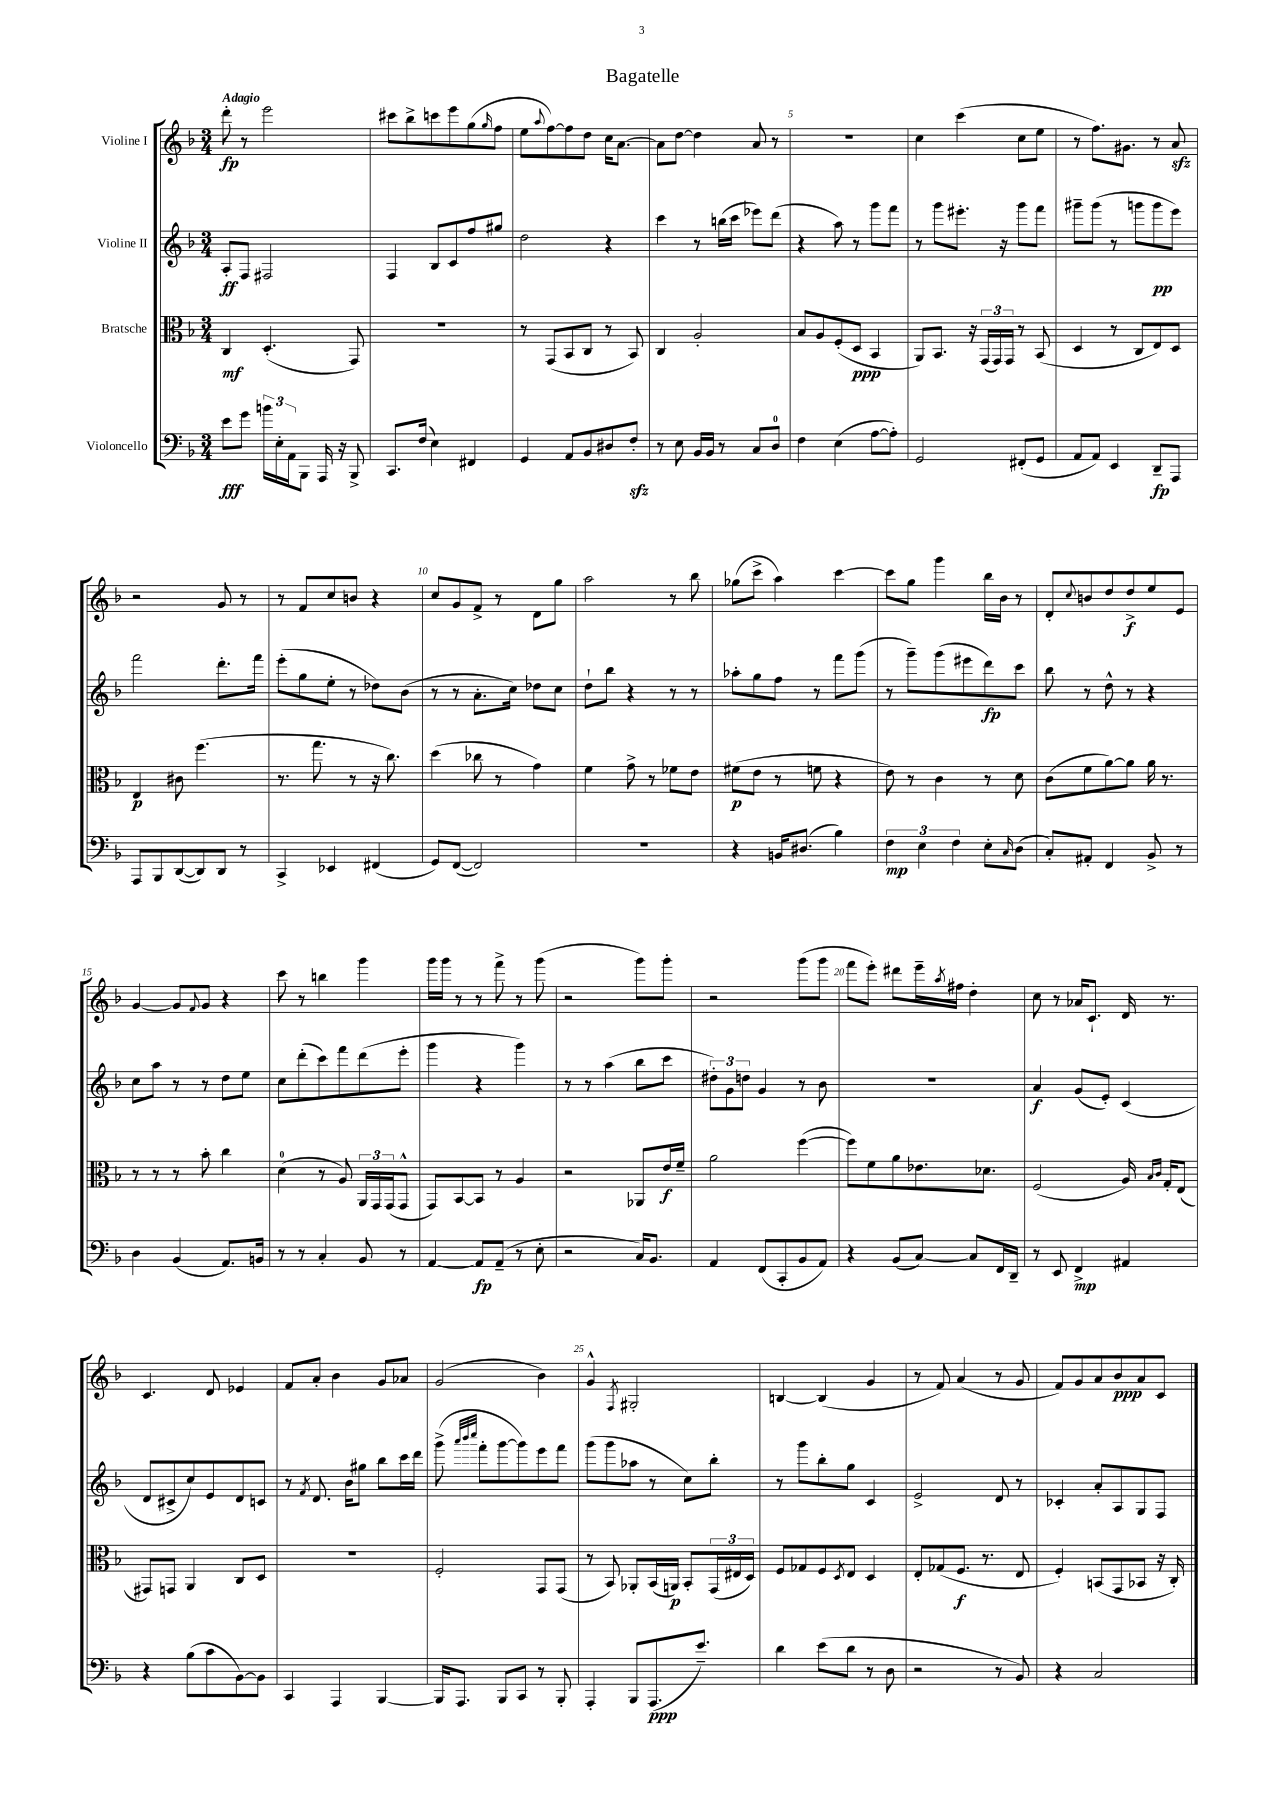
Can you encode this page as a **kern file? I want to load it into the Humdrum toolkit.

**kern	**kern	**kern	**kern
*staff4	*staff3	*staff2	*staff1
*clefF4	*clefC3	*clefG2	*clefG2
*k[b-]	*k[b-]	*k[b-]	*k[b-]
*M3/4	*M3/4	*M3/4	*M3/4
8e	4C	8A'	8ddd'
8g	.	8F	8r
24b	(4.D'	2F#	2eee
24E'	.	.	.
24AA	.	.	.
8BBB-	.	.	.
16AAA	.	.	.
16r	.	.	.
8BBB-^	8GG)	.	.
=	=	=	=
8.CC	2.r	4F	8ccc#
.	.	.	8bb-^
(16F	.	.	.
4E)	.	8B-	8ccc
.	.	8c	8eee
4FF#	.	8ff	(8gg
.	.	.	16qqgg
.	.	8gg#	8ff
=	=	=	=
4GG	8r	2dd	8ee
.	.	.	8qqaa
.	(8GG	.	[8ff)
8AA	8BB-	.	8ff]
8BB-	8C	.	8dd
8D#	8r	4r	16cc
.	.	.	[8.a
8F'	8BB-)	.	.
=	=	=	=
8r	4C	4ccc	8a]
8E	.	.	[8dd
16BB-	2A'	8r	4dd]
16BB-	.	.	.
8r	.	(16bb	.
.	.	16ccc	.
8C	.	8eee-)	8a
8D	.	(8ddd	8r
=	=	=	=
4F	8B-	4r	2.r
.	8A	.	.
(4E	(8F'	8aa)	.
.	8D	8r	.
[8A	4BB-	8ggg	.
8A'])	.	8fff	.
=	=	=	=
2GG	8AA)	8r	4cc
.	8.BB-	8ggg	.
.	.	8.eee#'	(4ccc
.	16r	.	.
.	(24GG	.	.
.	24GG)	.	.
.	.	16r	.
.	24GG	.	.
(8FF#'	8r	8ggg	8cc
8GG	(8BB-	8fff	8ee
=	=	=	=
8AA	4D	8ggg#~	8r
8AA)	.	(8ggg#	8.ff)
4EE	8r	8r	.
.	.	.	8.g#
.	8C	8ggg	.
8DD~	8E)	8ggg	8r
8AAA	8D	8eee)	8a
=	=	=	=
8AAA	4E	2fff	2r
8BBB-	.	.	.
([8DD	8c#	.	.
8DD])	(4.ff	.	.
8DD	.	8.ddd'	8g
8r	.	.	8r
.	.	16fff	.
=	=	=	=
4CC^	8.r	(8eee'	8r
.	.	8gg	8f
.	8.gg	.	.
4EE-	.	8ee'	8cc
.	8r	8r	8b
(4FF#	16r	8dd-)	4r
.	8.cc)	.	.
.	.	(8b-	.
=	=	=	=
8GG)	(4dd	8r	8cc
([8FF	.	8r	8g
2FF])	8cc-	8.a'	8f^
.	8r	.	8r
.	.	16cc)	.
.	4g)	8dd-	8d
.	.	8cc	8gg
=	=	=	=
2.r	4f	8dd`	2aa
.	.	8bb-	.
.	8g^	4r	.
.	8r	.	.
.	8f-	8r	8r
.	8e	8r	8bb-
=	=	=	=
4r	(8f#	8aa-'	(8gg-
.	8e	8gg	8ccc^
16BB	8r	8ff	4aa)
(8.D#	.	.	.
.	8f	8r	.
4B-)	4r	8fff	[4ccc
.	.	(8ggg	.
=	=	=	=
6F	8e)	8r	8ccc]
.	8r	8ggg~)	8gg
6E	.	.	.
.	4c	(8ggg	4ggg
6F	.	.	.
.	.	8eee#	.
8E'	8r	8ddd)	16bb-
.	.	.	16b-
16qqC	.	.	.
(8D	8d	8ccc	8r
=	=	=	=
8C')	(8c	8bb-	8d'
.	.	.	8qqcc
8AA#'	8f	8r	8b
4FF	[8a)	8dd^^	8dd
.	8a]	8r	8dd^
8BB-^	16a	4r	8ee
.	8.r	.	.
8r	.	.	8e
=	=	=	=
4D	8r	8cc	[4g
.	8r	8aa	.
(4BB-	8r	8r	8g]
.	.	.	8qqf
.	8b-'	8r	8g
8.AA)	4cc	8dd	4r
.	.	8ee	.
16BB	.	.	.
=	=	=	=
8r	(4d	8cc	8ccc
8r	.	(8ddd'	8r
4C'	8r	8ccc)	4bb
.	8A)	8fff	.
8BB-	24AA	(8ddd	4ggg
.	24GG	.	.
.	(24GG	.	.
8r	8GG^^	8eee'	.
=	=	=	=
[4AA	8GG)	4ggg	16ggg
.	.	.	16ggg
.	[8BB-	.	8r
8AA]	8BB-]	4r	8r
(8AA~	8r	.	8fff^
8r	4A	4ggg)	8r
8E'	.	.	(8ggg
=	=	=	=
2r	2r	8r	2r
.	.	8r	.
.	.	(4aa	.
16C)	8AA-	8bb-	8ggg)
8.BB-	.	.	.
.	16e	8ccc	8ggg'
.	16f~	.	.
=	=	=	=
4AA	2a	12dd#')	2r
.	.	12g	.
.	.	12dd	.
(8FF	.	4g	.
8CC'	.	.	.
8BB-	([4ff	8r	(8ggg
8AA)	.	8b-	8ggg
=	=	=	=
4r	8ff])	2.r	8fff
.	8f	.	8eee')
(8BB-	8a	.	8ddd#
[8C)	8.e-	.	16eee~
.	.	.	8qaa
.	.	.	16ff#
8C]	.	.	4dd'
.	8.d-	.	.
16FF	.	.	.
16DD~	.	.	.
=	=	=	=
8r	(2F	4a	8cc
8EE	.	.	8r
4FF^	.	(8g	16a-
.	.	.	8.c`
.	.	8e')	.
4AA#	16A)	(4c	16d
.	16qqB-	.	.
.	16qqc	.	.
.	16G'	.	8.r
.	(8E	.	.
=	=	=	=
4r	8GG#)	8d	4.c
.	8GG	8c#^	.
(8B-	4AA	8cc)	.
8c	.	8e	8d
[8BB-)	8C	8d	4e-
8BB-]	8D	8c	.
=	=	=	=
4CC	2.r	8r	8f
.	.	8qf	.
.	.	8.d	8a'
4AAA	.	.	4b-
.	.	16b-	.
.	.	8gg#	.
[4BBB-	.	8bb-	8g
.	.	16ccc	8a-
.	.	16ddd	.
=	=	=	=
16BBB-]	2F'	(8ggg^	(2g
8.AAA	.	.	.
.	.	32qqaaa	.
.	.	32qqbbb-	.
.	.	32qqcccc	.
.	.	8fff'	.
8BBB-	.	[8ggg	.
8CC	.	8ggg])	.
8r	8GG	8eee	4b-)
8BBB-'	(8GG	8fff	.
=	=	=	=
4AAA'	8r	(8ggg	4g^^
.	8BB-)	8ggg	.
.	.	.	8qF
8BBB-	8AA-'	8aa-	2G#'
(8.AAA	(16BB-	8r	.
.	16AA)	.	.
.	8BB-'	8cc)	.
8.e~)	.	.	.
.	(24GG	8bb-'	.
.	24E#	.	.
.	24D)	.	.
=	=	=	=
4d	8F	8r	[4B
.	8G-	8ggg	.
(8e	8F	8bb-'	(4B]
.	8qD	.	.
8d	8E	8gg	.
8r	4D	4c	4g
8D	.	.	.
=	=	=	=
2r	8E'	2e^	8r
.	(8G-	.	8f)
.	8.F	.	(4a
.	8.r	.	.
8r	.	8d	8r
8BB-)	8E	8r	8g
=	=	=	=
4r	4F')	4c-'	8f)
.	.	.	8g
2C	(8BB	8a'	8a
.	8GG	8A	8b-
.	8BB-	8G	8a
.	16r	8F	8c
.	16C')	.	.
==	==	==	==
*-	*-	*-	*-
